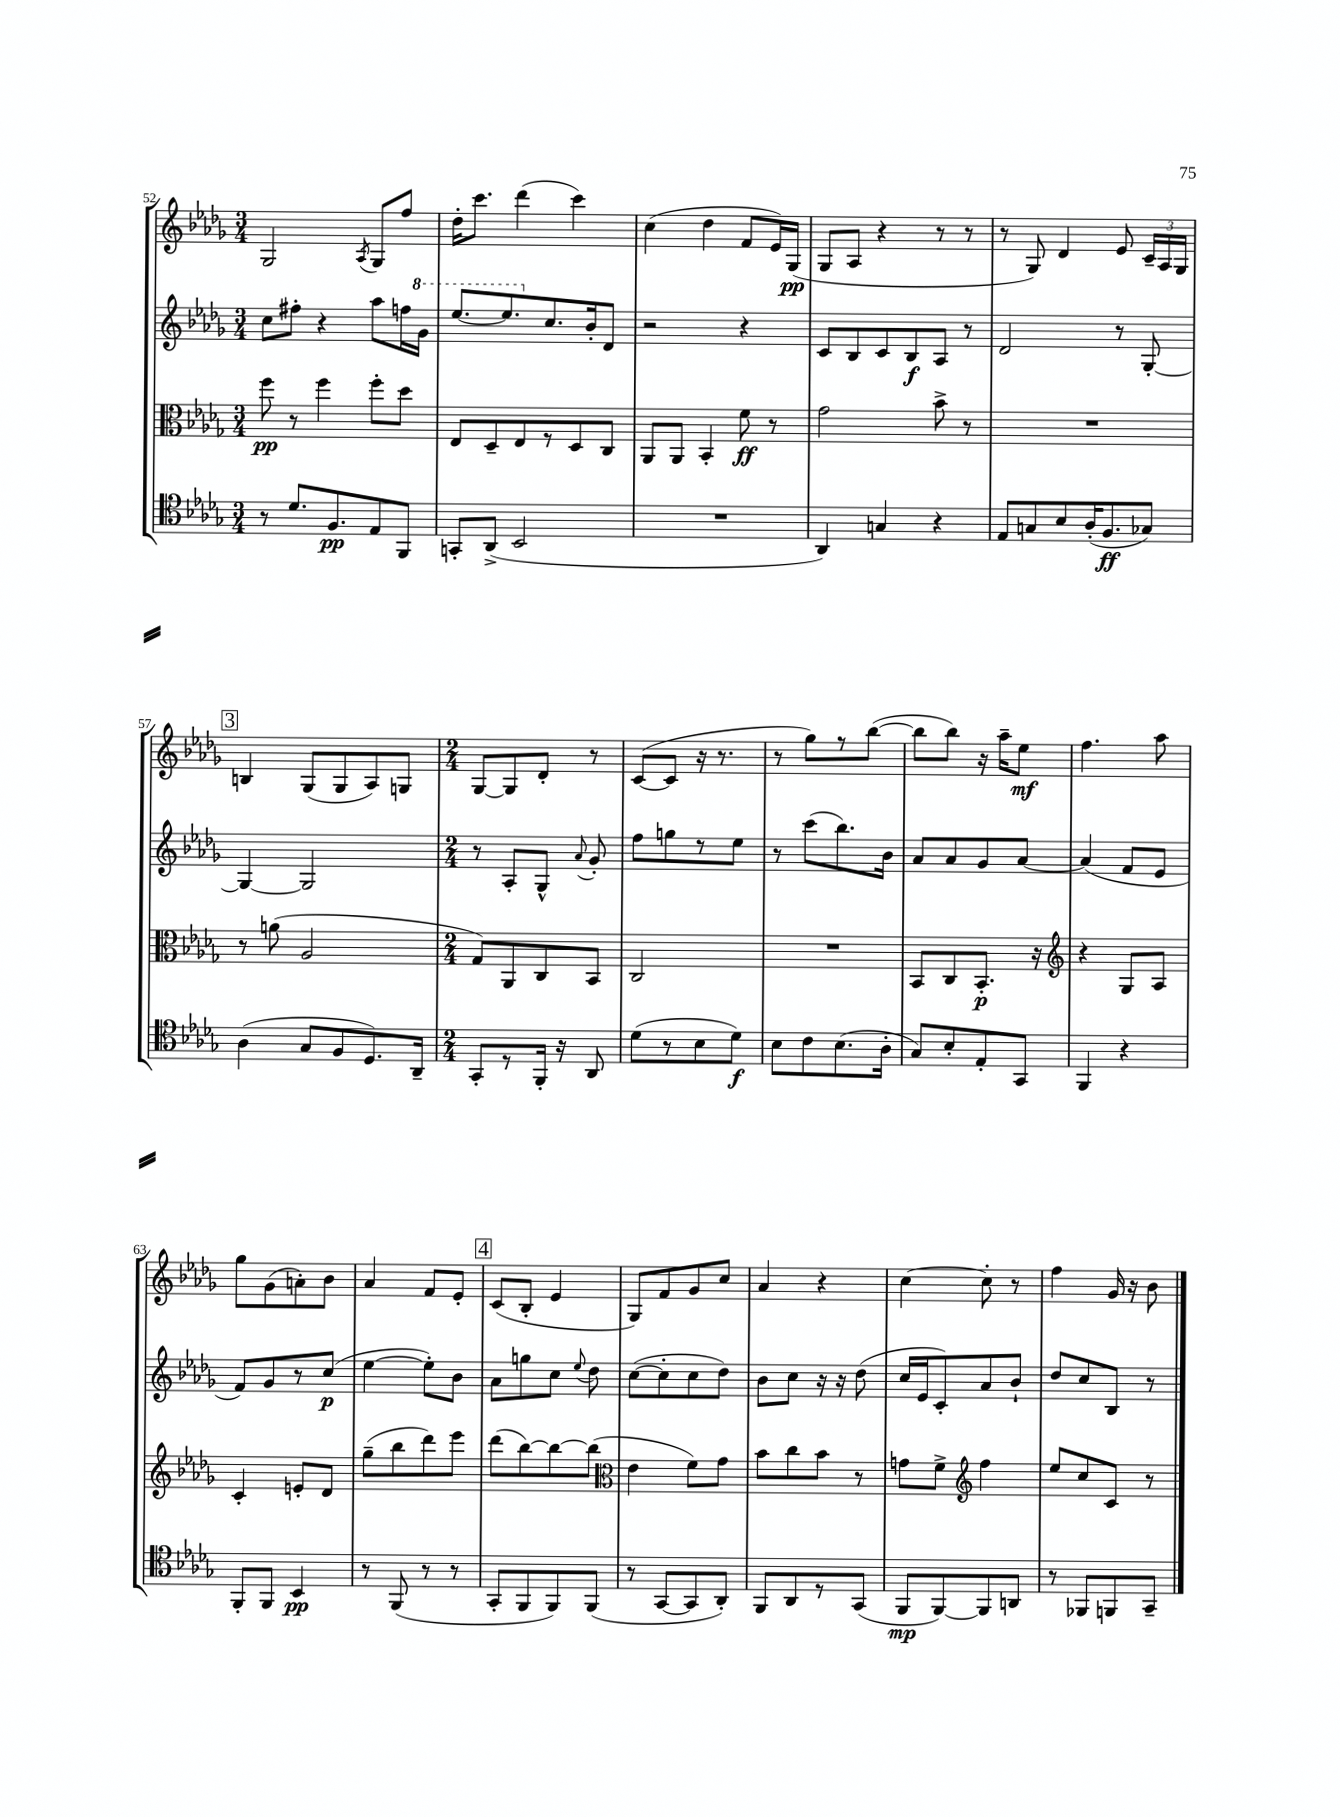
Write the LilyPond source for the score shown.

<<
\new StaffGroup <<
\new Staff = "s0" {
    \clef treble \key des \major \numericTimeSignature \time 3/4
    \autoBeamOff ges2 \acciaccatura { aes8 } ges8[ f''8] |
    des''16[-. c'''8.] des'''4( c'''4) |
    c''4( des''4 f'8[ ees'16) ges16]\pp( |
    ges8[ aes8] r4 r8 r8 |
    r8 ges8) des'4 ees'8 \tuplet 3/2 { c'16[-- aes16 ges16] } |
    \mark \markup { \box "3" } b4 ges8[( ges8 aes8) g8] |
    \numericTimeSignature \time 2/4 ges8[~ ges8 des'8]-. r8 |
    c'8[~( c'8] r16 r8. |
    r8 ges''8[) r8 bes''8]~( |
    bes''8[ bes''8]) r16 aes''16[-- ees''8]\mf |
    f''4. aes''8 |
    ges''8[ ges'8( a'8-.) bes'8] |
    aes'4 f'8[ ees'8]-. |
    \mark \markup { \box "4" } c'8[( bes8]-. ees'4 |
    ges8[) f'8 ges'8 c''8] |
    aes'4 r4 |
    c''4~ c''8-. r8 |
    f''4 ges'16 r16 bes'8 \bar "|." |
}
\new Staff = "s1" {
    \clef treble \key des \major \numericTimeSignature \time 3/4
    \autoBeamOff c''8[ fis''8]-. r4 aes''8[ f''16 \ottava #1 ges''16] |
    ees'''8.[~ ees'''8. \ottava #0 c''8. bes'16-. des'8] |
    r2 r4 |
    c'8[ bes8 c'8 bes8\f aes8] r8 |
    des'2 r8 ges8~-. |
    \mark \markup { \box "3" } ges4~ ges2 |
    \numericTimeSignature \time 2/4 r8 aes8[-. ges8]-^ \appoggiatura { aes'8 } ges'8-. |
    f''8[ g''8 r8 ees''8] |
    r8 c'''8[( bes''8.) bes'16] |
    aes'8[ aes'8 ges'8 aes'8]~ |
    aes'4( f'8[ ees'8] |
    f'8[) ges'8 r8 c''8]\p( |
    ees''4~ ees''8[-.) bes'8] |
    \mark \markup { \box "4" } aes'8[ g''8 c''8] \appoggiatura { ees''8 } des''8 |
    c''8[~( c''8-. c''8 des''8]) |
    bes'8[ c''8] r16 r16 des''8( |
    c''16[ ees'16 c'8-.) aes'8 bes'8]-! |
    des''8[ c''8 bes8] r8 \bar "|." |
}
\new Staff = "s2" {
    \clef alto \key des \major \numericTimeSignature \time 3/4
    \autoBeamOff f''8\pp r8 f''4 f''8[-. des''8] |
    ees8[ des8-- ees8 r8 des8 c8] |
    aes,8[ aes,8] bes,4-. f'8\ff r8 |
    ges'2 bes'8-> r8 |
    R2. |
    \mark \markup { \box "3" } r8 a'8( aes2 |
    \numericTimeSignature \time 2/4 ges8[) aes,8 c8 bes,8] |
    c2 |
    R2 |
    bes,8[ c8 bes,8.]-.\p r16 |
    \clef treble r4 ges8[ aes8] |
    c'4-. e'8[-. des'8] |
    ges''8[--( bes''8 des'''8) ees'''8] |
    \mark \markup { \box "4" } des'''8[( bes''8~) bes''8~ bes''8]( |
    \clef alto ees'4 f'8[) ges'8] |
    bes'8[ c''8 bes'8] r8 |
    g'8[ f'8]-> \clef treble f''4 |
    ees''8[ c''8 c'8] r8 \bar "|." |
}
\new Staff = "s3" {
    \clef tenor \key des \major \numericTimeSignature \time 3/4
    \autoBeamOff r8 des'8.[ f8.\pp ees8 f,8] |
    g,8[-. aes,8]->( bes,2 |
    R2. |
    aes,4) g4 r4 |
    ees8[ g8 bes8 aes16-.( f8.\ff ges8]) |
    \mark \markup { \box "3" } aes4( ges8[ f8 des8.) aes,16]-- |
    \numericTimeSignature \time 2/4 ges,8[-. r8 f,16]-. r16 aes,8 |
    des'8[( r8 bes8 des'8]\f) |
    bes8[ c'8 bes8.( aes16]-. |
    ges8[) bes8-. ees8-. ges,8] |
    f,4 r4 |
    f,8[-. f,8] bes,4\pp |
    r8 f,8( r8 r8 |
    \mark \markup { \box "4" } ges,8[-. f,8 f,8) f,8]( |
    r8 ges,8[~ ges,8 aes,8]-.) |
    f,8[ aes,8 r8 ges,8]( |
    f,8[\mp f,8~) f,8 a,8] |
    r8 fes,8[ f,8 ges,8]-- \bar "|." |
}
>>
>>
\layout { \context { \Score currentBarNumber = #52 } }
